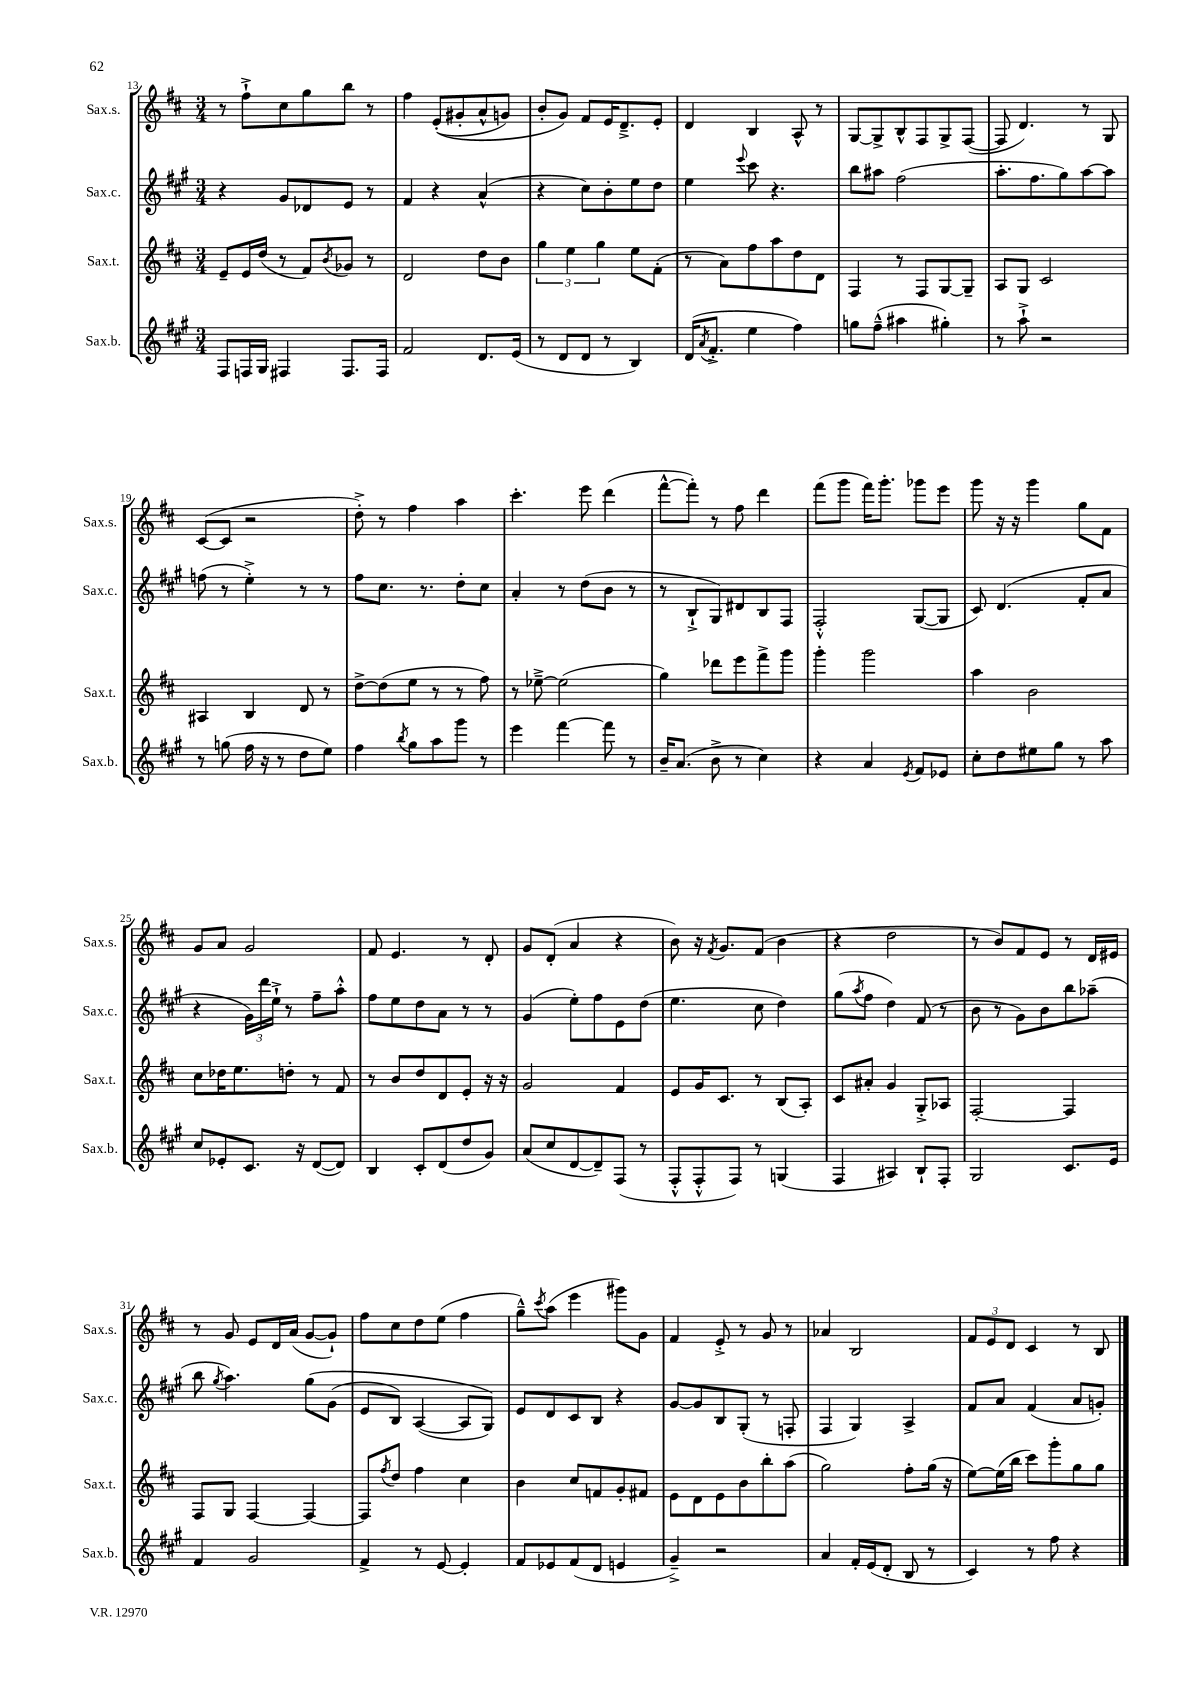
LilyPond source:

<<
\new StaffGroup <<
\new Staff = "s0" \with { instrumentName = "Sax.s." shortInstrumentName = "Sax.s." } {
    \clef treble \key d \major \numericTimeSignature \time 3/4
    r8 fis''8-!-> cis''8 g''8 b''8 r8 |
    fis''4 e'8-.(\( gis'8-. a'8-^ g'8) |
    b'8-. g'8\) fis'8 e'16 d'8.---> e'8-. |
    d'4 b4 a8-^ r8 |
    g8~ g8-> b8-^ fis8 g8-> fis8~( |
    fis8 d'4.) r8 g8 |
    cis'8~( cis'8 r2 |
    d''8-.->) r8 fis''4 a''4 |
    cis'''4.-. e'''8 d'''4( |
    fis'''8~-^ fis'''8-.) r8 fis''8 d'''4 |
    fis'''8( g'''8 fis'''16) g'''8.-. ges'''8 e'''8 |
    g'''8 r16 r16 g'''4 g''8 fis'8 |
    g'8 a'8 g'2 |
    fis'8 e'4. r8 d'8-. |
    g'8 d'8-.( a'4 r4 |
    b'8) r16 \acciaccatura { fis'8 } g'8. fis'8( b'4 |
    r4 d''2 |
    r8 b'8) fis'8 e'8 r8 d'16 eis'16 |
    r8 g'8 e'8 d'16 a'16( g'8~ g'8-!) |
    fis''8 cis''8 d''8 e''8( fis''4 |
    g''8---^) \acciaccatura { cis'''8 } a''8( e'''4 gis'''8) g'8 |
    fis'4 e'8-.-> r8 g'8 r8 |
    aes'4 b2 |
    \tuplet 3/2 { fis'8 e'8 d'8 } cis'4 r8 b8 \bar "|." |
}
\new Staff = "s1" \with { instrumentName = "Sax.c." shortInstrumentName = "Sax.c." } {
    \clef treble \key a \major \numericTimeSignature \time 3/4
    r4 gis'8 des'8 e'8 r8 |
    fis'4 r4 a'4-^( |
    r4 cis''8) b'8-. e''8 d''8 |
    e''4 \appoggiatura { e'''8 } cis'''8 r4. |
    b''8 ais''8 fis''2( |
    a''8.-. fis''8. gis''8) a''8~ a''8 |
    f''8( r8 e''4-.->) r8 r8 |
    fis''8 cis''8. r8. d''8-. cis''8 |
    a'4-. r8 d''8( b'8 r8 |
    r8 b8-!-> gis8) dis'8 b8 fis8 |
    fis2-.-^ gis8~( gis8 |
    cis'8) d'4.( fis'8-. a'8 |
    r4 \tuplet 3/2 { gis'16) d'''16 e''16-!-> } r8 fis''8-- a''8-.-^ |
    fis''8 e''8 d''8 a'8 r8 r8 |
    gis'4( e''8-.) fis''8 e'8 d''8( |
    e''4. cis''8 d''4) |
    gis''8( \acciaccatura { a''8 } fis''8 d''4) fis'8( r8 |
    b'8 r8 gis'8) b'8 b''8 aes''8--( |
    b''8 \acciaccatura { gis''8 } a''4.) gis''8\( gis'8( |
    e'8 b8) a4~( a8 gis8)\) |
    e'8 d'8 cis'8 b8 r4 |
    gis'8~ gis'8 b8 gis8-.( r8 f8-. |
    fis4 gis4) a4-> |
    fis'8 a'8 fis'4( a'8 g'8-.) \bar "|." |
}
\new Staff = "s2" \with { instrumentName = "Sax.t." shortInstrumentName = "Sax.t." } {
    \clef treble \key d \major \numericTimeSignature \time 3/4
    e'8-- e'16 d''16( r8 fis'8) \acciaccatura { b'8 } ges'8 r8 |
    d'2 d''8 b'8 |
    \tuplet 3/2 { g''4 e''4 g''4 } e''8 fis'8-.( |
    r8 a'8) fis''8 a''8 d''8 d'8 |
    fis4 r8 fis8 g8~ g8-- |
    a8 g8 cis'2 |
    ais4 b4 d'8 r8 |
    d''8~-> d''8( e''8 r8 r8 fis''8) |
    r8 ees''8~---> ees''2( |
    g''4) des'''8 e'''8 fis'''8-> g'''8 |
    g'''4-. g'''2 |
    a''4 b'2 |
    cis''8 des''16 e''8. d''8-. r8 fis'8 |
    r8 b'8 d''8 d'8 e'8-. r16 r16 |
    g'2 fis'4 |
    e'8 g'16 cis'8. r8 b8( a8-.) |
    cis'8 ais'8-. g'4 g8-.-> aes8 |
    fis2~-. fis4 |
    fis8 g8 fis4~ fis4~ |
    fis8 \acciaccatura { fis''8 } d''8 fis''4 cis''4 |
    b'4 cis''8 f'8 g'8-. fis'8 |
    e'8 d'8 e'8 b'8 b''8-. a''8( |
    g''2) fis''8-. g''16( r16 |
    e''8~) e''16( b''16 cis'''8) g'''8-. g''8 g''8 \bar "|." |
}
\new Staff = "s3" \with { instrumentName = "Sax.b." shortInstrumentName = "Sax.b." } {
    \clef treble \key a \major \numericTimeSignature \time 3/4
    fis8 f16 gis16 fis4 fis8. fis16 |
    fis'2 d'8. e'16( |
    r8 d'8 d'8 r8 b4) |
    d'16( \acciaccatura { a'8 } fis'8.-.-> e''4 fis''4) |
    g''8 fis''8---^( ais''4 gis''4-.) |
    r8 a''8-!-> r2 |
    r8 g''8( fis''16 r16 r8 d''8 e''8) |
    fis''4 \acciaccatura { b''8 } gis''8 a''8 gis'''8 r8 |
    e'''4 fis'''4~ fis'''8 r8 |
    b'16-- a'8.( b'8-> r8 cis''4) |
    r4 a'4 \acciaccatura { e'8 } fis'8 ees'8 |
    cis''8-. d''8 eis''8 gis''8 r8 a''8 |
    cis''8 ees'8-. cis'8. r16 d'8~( d'8) |
    b4 cis'8-. d'8( d''8 gis'8) |
    a'8( cis''8 d'8~ d'8--) fis8( r8 |
    fis8-.-^ fis8-.-^ fis8) r8 g4( |
    fis4 ais4) b8-! fis8-. |
    gis2 cis'8. e'16 |
    fis'4 gis'2 |
    fis'4-> r8 e'8~ e'4-. |
    fis'8 ees'8 fis'8( d'8 e'4 |
    gis'4--->) r2 |
    a'4 fis'16-. e'16( d'8-. b8 r8 |
    cis'4) r8 fis''8 r4 \bar "|." |
}
>>
>>
\layout { \context { \Score currentBarNumber = #13 } }
